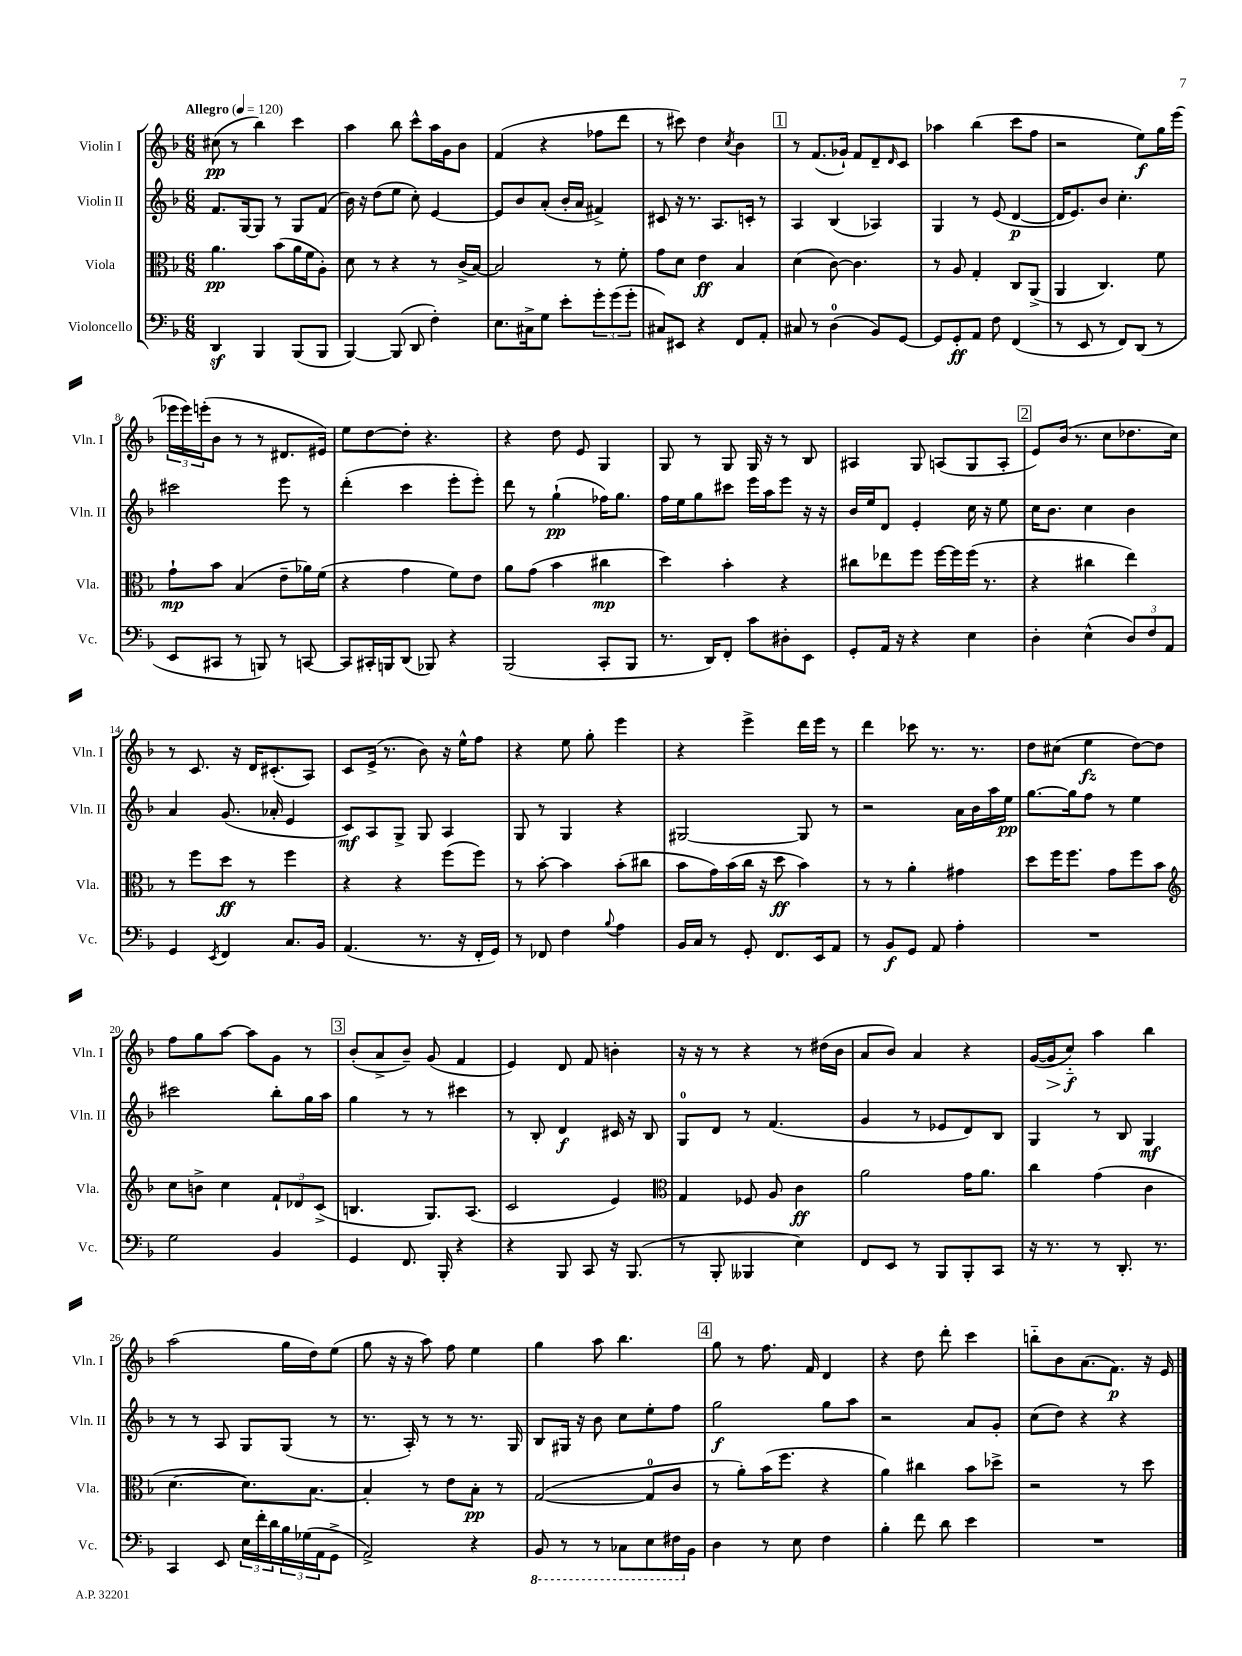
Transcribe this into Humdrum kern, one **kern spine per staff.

**kern	**dynam	**kern	**dynam	**kern	**dynam	**kern	**dynam
*part4	*part4	*part3	*part3	*part2	*part2	*part1	*part1
*staff4	*staff4	*staff3	*staff3	*staff2	*staff2	*staff1	*staff1
*I"Violoncello	*	*I"Viola	*	*I"Violin II	*	*I"Violin I	*
*I'Vc.	*	*I'Vla.	*	*I'Vln. II	*	*I'Vln. I	*
*clefF4	*	*clefC3	*	*clefG2	*	*clefG2	*
*k[b-]	*	*k[b-]	*	*k[b-]	*	*k[b-]	*
*M6/8	*	*M6/8	*	*M6/8	*	*M6/8	*
*MM120	*	*MM120	*	*MM120	*	*MM120	*
=1	=1	=1	=1	=1	=1	=1	=1
!	!	!	!	!	!	!LO:TX:a:B:t=Allegro	!
4DDz/	.	4.a\	pp	8.f/L	.	(8cc#X\	pp
.	.	.	.	.	.	8r	.
.	.	.	.	[16G/k	.	.	.
4BBB-/	.	.	.	8G/J]	.	4bb-\)	.
.	.	(8b-\L	.	8r	.	.	.
(8BBB-/L	.	16a\L	.	8G/L	.	4ccc\	.
.	.	16f\J	.	.	.	.	.
8BBB-/J	.	8A'\J)	.	(8f/J	.	.	.
=2	=2	=2	=2	=2	=2	=2	=2
[4BBB-/)	.	8d\	.	16b-\)	.	4aa\	.
.	.	.	.	16r	.	.	.
.	.	8r	.	(8dd\L	.	.	.
(8BBB-/]	.	4r	.	8ee\J	.	8bb-\	.
8DD/	.	.	.	8cc'\)	.	8ccc^^\L	.
4F'\)	.	8r	.	[4e/	.	16aa\L	.
.	.	.	.	.	.	16g\J	.
.	.	(16c^/LL	.	.	.	8b-\J	.
.	.	[16B-/JJ)	.	.	.	.	.
=3	=3	=3	=3	=3	=3	=3	=3
8.E\L	.	2B-/]	.	8e/L]	.	(4f/	.
.	.	.	.	8b-/	.	.	.
16C#X^\k	.	.	.	.	.	.	.
8G\J	.	.	.	(8a'/J	.	4r	.
8e'\L	.	.	.	16b-'/LL	.	.	.
.	.	.	.	16a/JJ	.	.	.
12g'\	.	8r	.	4f#X^/)	.	8ff-X\L	.
(12g\	.	.	.	.	.	.	.
.	.	8f'\	.	.	.	8ddd\J	.
12g'\J	.	.	.	.	.	.	.
=4	=4	=4	=4	=4	=4	=4	=4
8C#X/L)	.	8g\L	.	8c#X/	.	8r	.
8EE#X/J	.	8d\J	.	16r	.	8ccc#X\)	.
.	.	.	.	8.r	.	.	.
4r	.	4e\	ff	.	.	4dd\	.
.	.	.	.	8.A/L	.	.	.
.	.	.	.	.	.	8qcc/	.
8FF/L	.	4B-/	.	.	.	4b-\	.
.	.	.	.	16cn'/Jk	.	.	.
8AA'/J	.	.	.	8r	.	.	.
!!LO:REH:place=s1:t=1
=5	=5	=5	=5	=5	=5	=5	=5
8C#X/	.	(4d\	.	4A/	.	8r	.
8r	.	.	.	.	.	(8.f/L	.
(4D\	.	[8c\)	.	(4B-/	.	.	.
.	.	.	.	.	.	16g-X`/Jk)	.
.	.	4.c\]	.	.	.	8f/L	.
8BB-/L)	.	.	.	4A-X/)	.	8d~/	.
.	.	.	.	.	.	16qqd/	.
[8GG/J	.	.	.	.	.	8c/J	.
=6	=6	=6	=6	=6	=6	=6	=6
8GG/L]	.	8r	.	4G/	.	4aa-X\	.
8GG'/	ff	8A/	.	.	.	.	.
8AA/J	.	4G'/	.	8r	.	(4bb-\	.
8F\	.	.	.	(8e/	.	.	.
(4FF/	.	8C/L	.	[4d/	p	8ccc\L	.
.	.	(8AA^/J	.	.	.	8ff\J	.
=7	=7	=7	=7	=7	=7	=7	=7
8r	.	4AA/	.	16d/KL]	.	2r	.
.	.	.	.	8.e/)	.	.	.
8EE/	.	.	.	.	.	.	.
8r	.	4.C/)	.	8b-/J	.	.	.
8FF/L)	.	.	.	4.cc'\	.	.	.
(8DD/J	.	.	.	.	.	8ee\L)	f
8r	.	8f\	.	.	.	16gg\L	.
.	.	.	.	.	.	(16eee\JJ	.
!!LO:LB:g=z
=8	=8	=8	=8	=8	=8	=8	=8
8EE/L	.	8g`\L	mp	2ccc#X\	.	24eee-X\LL	.
.	.	.	.	.	.	24eee-\)	.
.	.	.	.	.	.	(24eeen'\J	.
8CC#X/J	.	8b-\J	.	.	.	8b-\J	.
8r	.	(4B-/	.	.	.	8r	.
8BBBn/)	.	.	.	.	.	8r	.
8r	.	8e~\L	.	8eee\	.	8.d#X/L	.
[8CCn/	.	16a-X\L)	.	8r	.	.	.
.	.	(16f\JJ	.	.	.	16e#X/Jk)	.
=9	=9	=9	=9	=9	=9	=9	=9
8CC/L]	.	4r	.	(4ddd'\	.	8ee\L	.
16CC#X'/L	.	.	.	.	.	[8dd\	.
16BBBn/J	.	.	.	.	.	.	.
(8DD/J	.	4g\	.	4ccc\	.	8dd'\J]	.
8BBB-X/)	.	.	.	.	.	4.r	.
4r	.	8f\L)	.	8eee'\L	.	.	.
.	.	8e\J	.	8eee'\J)	.	.	.
=10	=10	=10	=10	=10	=10	=10	=10
(2BBB-/	.	8a\L	.	8ddd\	.	4r	.
.	.	(8g\J	.	8r	.	.	.
.	.	4b-\	.	(4gg`\	pp	8dd\	.
.	.	.	.	.	.	8e/	.
8CC'/L	.	4cc#X\	mp	16ff-X\KL)	.	4G/	.
.	.	.	.	8.gg\J	.	.	.
8BBB-/J	.	.	.	.	.	.	.
=11	=11	=11	=11	=11	=11	=11	=11
8.r	.	4dd\)	.	16ff\LL	.	8G/	.
.	.	.	.	16ee\J	.	.	.
.	.	.	.	8gg\	.	8r	.
16DD/KL)	.	.	.	.	.	.	.
8FF'/J	.	4b-'\	.	8ccc#X\J	.	8G/	.
8c\L	.	.	.	16eee\LL	.	16G/	.
.	.	.	.	16aa\J	.	16r	.
8D#X'\	.	4r	.	8eee\J	.	8r	.
8EE\J	.	.	.	16r	.	8B-/	.
.	.	.	.	16r	.	.	.
=12	=12	=12	=12	=12	=12	=12	=12
8GG'/L	.	8cc#X\L	.	16b-/LL	.	4A#X/	.
.	.	.	.	16ee/J	.	.	.
16AA/Jk	.	8ee-X\	.	8d/J	.	.	.
16r	.	.	.	.	.	.	.
4r	.	8ff\J	.	4e'/	.	8G/	.
.	.	[16ff\LL	.	.	.	(8An/L	.
.	.	16ff\]	.	.	.	.	.
4E\	.	(16ff\JJ	.	16cc\	.	8G/	.
.	.	8.r	.	16r	.	.	.
.	.	.	.	8ee\	.	8A'/J	.
!!LO:REH:place=s1:t=2
=13	=13	=13	=13	=13	=13	=13	=13
4D'\	.	4r	.	16cc\KL	.	8e/L)	.
.	.	.	.	8.b-\J	.	.	.
.	.	.	.	.	.	(16b-/Jk	.
.	.	.	.	.	.	8.r	.
(4E^^\	.	4cc#X\	.	4cc\	.	.	.
.	.	.	.	.	.	8cc\L	.
12D/L)	.	4ee\)	.	4b-\	.	8.dd-X\	.
12F/	.	.	.	.	.	.	.
12AA/J	.	.	.	.	.	.	.
.	.	.	.	.	.	16cc\Jk)	.
!!LO:LB:g=z
=14	=14	=14	=14	=14	=14	=14	=14
4GG/	.	8r	.	4a/	.	8r	.
.	.	8ff\L	.	.	.	8.c/	.
8qEE/	.	.	.	.	.	.	.
4FF/	.	8dd\J	ff	(8.g/	.	.	.
.	.	.	.	.	.	16r	.
.	.	8r	.	.	.	16d/KL	.
.	.	.	.	16a-X'/	.	(8.c#X'/	.
8.C/L	.	4ff\	.	4e/	.	.	.
.	.	.	.	.	.	8A/J)	.
16BB-/Jk	.	.	.	.	.	.	.
=15	=15	=15	=15	=15	=15	=15	=15
(4.AA/	.	4r	.	8c/L)	mf	8c/L	.
.	.	.	.	8A/	.	(16e^/Jk	.
.	.	.	.	.	.	8.r	.
.	.	4r	.	8G^/J	.	.	.
8.r	.	.	.	8G/	.	8b-\)	.
.	.	(8ff\L	.	4A/	.	16r	.
16r	.	.	.	.	.	16ee^^\KL	.
16FF'/LL	.	8ff\J)	.	.	.	8ff\J	.
16GG/JJ)	.	.	.	.	.	.	.
=16	=16	=16	=16	=16	=16	=16	=16
8r	.	8r	.	8G/	.	4r	.
8FF-X/	.	[8b-'\	.	8r	.	.	.
4F\	.	4b-\]	.	4G/	.	8ee\	.
.	.	.	.	.	.	8gg'\	.
8qqB-/	.	.	.	.	.	.	.
4A\	.	(8b-'\L	.	4r	.	4eee\	.
.	.	8cc#X\J	.	.	.	.	.
=17	=17	=17	=17	=17	=17	=17	=17
16BB-/LL	.	8b-\L	.	[2G#X/	.	4r	.
16C/JJ	.	.	.	.	.	.	.
8r	.	16g\L)	.	.	.	.	.
.	.	(16b-\	.	.	.	.	.
8GG'/	.	16cc\JJ	.	.	.	4eee^\	.
.	.	16r	.	.	.	.	.
8.FF/L	.	8dd\	ff	.	.	.	.
.	.	4b-\)	.	8G#/]	.	16ddd\LL	.
16EE/k	.	.	.	.	.	16eee\JJ	.
8AA/J	.	.	.	8r	.	8r	.
=18	=18	=18	=18	=18	=18	=18	=18
8r	.	8r	.	2r	.	4ddd\	.
8BB-/L	f	8r	.	.	.	.	.
8GG/J	.	4a'\	.	.	.	8ccc-X\	.
8AA/	.	.	.	.	.	8.r	.
4A'\	.	4g#X\	.	16a\LL	.	.	.
.	.	.	.	16b-\	.	8.r	.
.	.	.	.	16aa\	.	.	.
.	.	.	.	16ee\JJ	pp	.	.
=19	=19	=19	=19	=19	=19	=19	=19
2.r	.	8dd\L	.	[8.gg\L	.	8dd\L	.
.	.	16ff\K	.	.	.	(8cc#X\J	.
.	.	8.ff\J	.	16gg\k]	.	.	.
.	.	.	.	8ff\J	.	4ee\	fz
.	.	8g\L	.	8r	.	.	.
.	.	8ff\	.	4ee\	.	[8dd\L)	.
.	.	8b-\J	.	.	.	8dd\J]	.
!!LO:LB:g=z
=20	=20	=20	=20	=20	=20	=20	=20
*	*	*clefG2	*	*	*	*	*
2G\	.	8cc\L	.	2ccc#X\	.	8ff\L	.
.	.	8bn^\J	.	.	.	8gg\	.
.	.	4cc\	.	.	.	[8aa\J	.
.	.	.	.	.	.	8aa\L]	.
4BB-/	.	12f`/L	.	8bb-'\L	.	8g\J	.
.	.	12d-X/	.	.	.	.	.
.	.	.	.	16gg\L	.	8r	.
.	.	(12c^/J	.	.	.	.	.
.	.	.	.	16aa\JJ	.	.	.
!!LO:REH:place=s1:t=3
=21	=21	=21	=21	=21	=21	=21	=21
4GG/	.	4.Bn/	.	4gg\	.	(8b-'/L	.
.	.	.	.	.	.	8a^/	.
8.FF/	.	.	.	8r	.	8b-~/J)	.
.	.	8.G/L)	.	8r	.	(8g/	.
16BBB-'/	.	.	.	.	.	.	.
4r	.	.	.	4ccc#X\	.	4f/	.
.	.	(8.A/J	.	.	.	.	.
=22	=22	=22	=22	=22	=22	=22	=22
4r	.	2c/	.	8r	.	4e/)	.
.	.	.	.	8B-'/	.	.	.
8BBB-/	.	.	.	4d/	f	8d/	.
8CC/	.	.	.	.	.	8f/	.
16r	.	4e/)	.	16c#X/	.	4bn'\	.
(8.BBB-/	.	.	.	16r	.	.	.
.	.	.	.	8B-/	.	.	.
=23	=23	=23	=23	=23	=23	=23	=23
*	*	*clefC3	*	*	*	*	*
8r	.	4G/	.	8G/L	.	16r	.
.	.	.	.	.	.	16r	.
8BBB-'/	.	.	.	8d/J	.	8r	.
4BBB--X/	.	8F-X/	.	8r	.	4r	.
.	.	8A/	.	(4.f/	.	.	.
4E\)	.	4c\	ff	.	.	8r	.
.	.	.	.	.	.	(16dd#X\LL	.
.	.	.	.	.	.	16b-\JJ	.
=24	=24	=24	=24	=24	=24	=24	=24
8FF/L	.	2a\	.	4g/	.	8a/L	.
8EE/J	.	.	.	.	.	8b-/J)	.
8r	.	.	.	8r	.	4a/	.
8BBB-/L	.	.	.	8e-X/L	.	.	.
8BBB-'/	.	16g\KL	.	8d/)	.	4r	.
.	.	8.a\J	.	.	.	.	.
8CC/J	.	.	.	8B-/J	.	.	.
=25	=25	=25	=25	=25	=25	=25	=25
16r	.	4cc\	.	4G/	.	([16g/LL	.
!	!	!	!	!	!	!	!LO:HP:b
8.r	.	.	.	.	.	16g/J]	>
.	.	.	.	.	.	8cc/J)	f
8r	.	(4g\	.	8r	.	4aa\	]
8.DD'/	.	.	.	8B-/	.	.	.
.	.	4c\	.	4G/	mf	4bb-\	.
8.r	.	.	.	.	.	.	.
!!LO:LB:g=z
=26	=26	=26	=26	=26	=26	=26	=26
4CC/	.	[4.d\	.	8r	.	(2aa\	.
.	.	.	.	8r	.	.	.
8EE/	.	.	.	8A/	.	.	.
24E\LL	.	8.d\L])	.	8G/L	.	.	.
24f'\	.	.	.	.	.	.	.
24d\	.	.	.	.	.	.	.
24B-\	.	.	.	(8G/J	.	16gg\LL	.
(24G-X\	.	.	.	.	.	.	.
.	.	[8.B-\J	.	.	.	16dd\J)	.
24AA\J	.	.	.	.	.	.	.
8GG^\J	.	.	.	8r	.	(8ee\J	.
=27	=27	=27	=27	=27	=27	=27	=27
2AA^/)	.	4B-'/]	.	8.r	.	8gg\	.
.	.	.	.	.	.	16r	.
.	.	.	.	16A'/)	.	16r	.
.	.	8r	.	8r	.	8aa\)	.
.	.	8e\L	.	8r	.	8ff\	.
4r	.	8B-'\J	pp	8.r	.	4ee\	.
.	.	8r	.	.	.	.	.
.	.	.	.	16G/	.	.	.
=28	=28	=28	=28	=28	=28	=28	=28
*8ba	*	*	*	*	*	*	*
8BBB-/	.	([2G/	.	8B-/L	.	4gg\	.
8r	.	.	.	16G#X/Jk	.	.	.
.	.	.	.	16r	.	.	.
8r	.	.	.	8b-\	.	8aa\	.
8CC-X\L	.	.	.	8cc\L	.	4.bb-\	.
8EE\	.	8G/L]	.	8ee'\	.	.	.
16FF#X\L	.	8c/J	.	8ff\J	.	.	.
*X8ba	*	*	*	*	*	*	*
16BB-\JJ	.	.	.	.	.	.	.
!!LO:REH:place=s1:t=4
=29	=29	=29	=29	=29	=29	=29	=29
4D\	.	8r	.	2gg\	f	8gg\	.
.	.	8a'\L)	.	.	.	8r	.
8r	.	(16b-\K	.	.	.	8.ff\	.
.	.	8.ff\J	.	.	.	.	.
8E\	.	.	.	.	.	.	.
.	.	.	.	.	.	16f/	.
4F\	.	4r	.	8gg\L	.	4d/	.
.	.	.	.	8aa\J	.	.	.
=30	=30	=30	=30	=30	=30	=30	=30
4B-'\	.	4a\)	.	2r	.	4r	.
8f\	.	4cc#X\	.	.	.	8dd\	.
8d\	.	.	.	.	.	8ddd'\	.
4e\	.	8b-\L	.	8a/L	.	4ccc\	.
.	.	8dd-X^\J	.	8g'/J	.	.	.
=31	=31	=31	=31	=31	=31	=31	=31
2.r	.	2r	.	(8cc\L	.	8bbn\L	.
.	.	.	.	8dd\J)	.	8b-\	.
.	.	.	.	4r	.	(8.a\	.
.	.	.	.	.	.	8.f\J)	p
.	.	8r	.	4r	.	.	.
.	.	8dd\	.	.	.	16r	.
.	.	.	.	.	.	16e/	.
==	==	==	==	==	==	==	==
*-	*-	*-	*-	*-	*-	*-	*-
